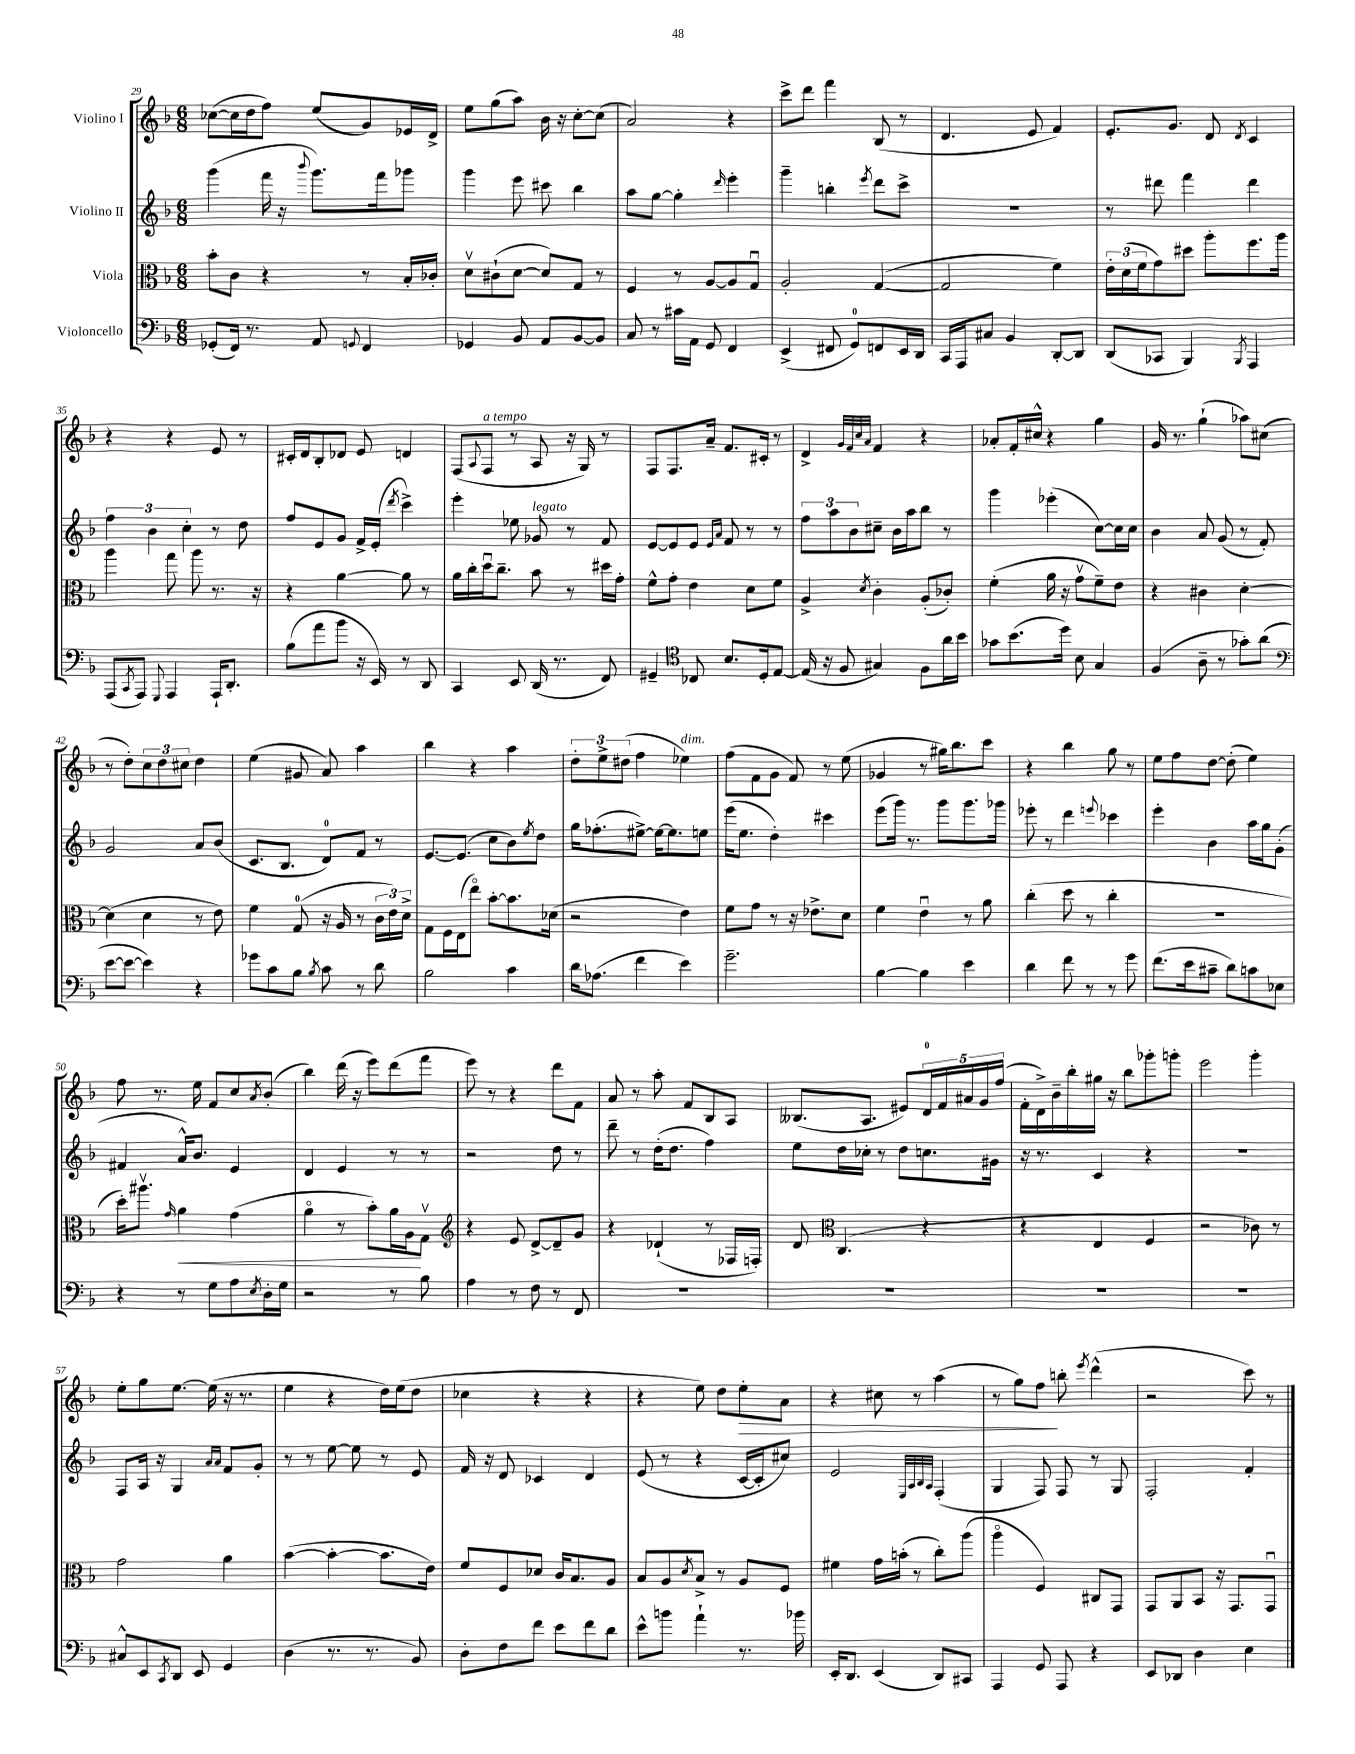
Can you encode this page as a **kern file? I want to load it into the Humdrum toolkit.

**kern	**kern	**kern	**kern
*staff4	*staff3	*staff2	*staff1
*clefF4	*clefC3	*clefG2	*clefG2
*k[b-]	*k[b-]	*k[b-]	*k[b-]
*M6/8	*M6/8	*M6/8	*M6/8
(8GG-'	8b-'	(4ggg	([8cc-
16FF)	8c	.	16cc-]
8.r	.	.	16dd
.	4r	16fff	8ff)
.	.	16r	.
.	.	8qqbbb-	.
8AA	.	8.ggg)	(8ee
8qqGG	.	.	.
4FF	8r	.	8g)
.	.	16fff	.
.	16B-'	8ggg-	16e-
.	16c-'	.	16d^
=	=	=	=
4GG-	8dv	4ggg	8ee
.	(8c#`	.	(8gg
8BB-	[8d	8eee	8aa)
8AA	8d])	8ccc#	16b-
.	.	.	16r
[8BB-	8G	4bb-	[8cc'
8BB-]	8r	.	(8cc]
=	=	=	=
8C	4F	8aa	2a)
8r	.	[8gg	.
16c#	8r	4gg']	.
16AA	.	.	.
8GG	[8A	.	.
.	.	16qqddd	.
4FF	8A]	4eee'	4r
.	8Gu	.	.
=	=	=	=
(4EE^	2A'	4ggg~	8ccc^
.	.	.	8ddd
8FF#	.	4bb'	4fff
8GG)	.	.	.
.	.	8qeee	.
8FF	([4G	8ddd	(8B-
16EE	.	8ccc^	8r
16DD	.	.	.
=	=	=	=
16CC	2G]	2.r	4.d
16AAA	.	.	.
8C#	.	.	.
4BB-	.	.	.
.	.	.	8e
[8DD'	4f)	.	4f)
8DD]	.	.	.
=	=	=	=
(8DD	24e'	8r	8.e'
.	(24d	.	.
.	24f	.	.
8CC-	8g)	8ddd#	.
.	.	.	8.g
4BBB-)	8dd#	4fff	.
.	8aa'	.	8d
8qBBB-	.	.	8qd
4AAA	8.ff	4ddd#	4c
.	16aa	.	.
=	=	=	=
(8AAA	4aa	6ff	4r
8qCC	.	.	.
8AAA)	.	.	.
.	.	6b-	.
8qqGGG	.	.	.
4AAA	8gg	.	4r
.	.	6cc'	.
.	8aa	.	.
16AAA`	8.r	8r	8e
8.DD'	.	.	.
.	.	8dd	8r
.	16r	.	.
=	=	=	=
(8B-	4r	8ff	16c#'
.	.	.	16d
8a	.	8e	8B-'
8b-	[4a	8g	8d-
16r	.	16f^	8e
16EE)	.	(16e'	.
.	.	8qddd	.
8r	8a]	4ccc^)	4d
8DD	8r	.	.
=	=	=	=
4CC	16a	4eee'	(8F
.	16cc'	.	.
.	.	.	8qqA
.	16ddu	.	8F
.	8.cc~	.	.
8EE	.	8ee-	8r
(16DD	8b-	8g-	8A
8.r	.	.	.
.	8r	8r	16r
.	.	.	16G)
8FF)	16dd#	8f	8r
.	16g'	.	.
=	=	=	=
4GG#~	8f^^	[8e	8F
.	8g'	8e]	8.F
*clefC4	*	*	*
8C-	4e	8e	.
.	.	.	16a~
.	.	16qqe	.
.	.	16qqa	.
8.B-	.	8f	8.f
.	8d	8r	.
16D'	.	.	16c#'
[8E	8f	8r	8r
=	=	=	=
(16E]	4A^	12ff	4d^
16r	.	.	.
.	.	12aa	.
8F	.	.	.
.	.	12b-	.
.	.	.	32qqg
.	.	.	32qqf
.	.	.	32qqcc
.	8qd	.	32qqa
4G#)	4c'	8cc#~	4f
.	.	16b-	.
.	.	16aa	.
8F	(8A'	8bb-	4r
16a	8c-')	8r	.
16b-	.	.	.
=	=	=	=
8g-	(4f'	4ggg	8a-'
(8.b-	.	.	16f'
.	.	.	16cc#^^
.	16a	(4eee-'	4r
16dd)	16r	.	.
8B-	8gv	.	.
4G	8f~)	[8cc)	4gg
.	8e	16cc]	.
.	.	16cc	.
=	=	=	=
(4F	4r	4b-	16g
.	.	.	8.r
8A~	4c#	8a	(4gg`
8r	.	(8g	.
8g-')	[4d'	8r	8aa-)
(8a	.	8f')	(8cc#
=	=	=	=
*clefF4	*	*	*
[8e	(4d]	2g	8r
8e_	.	.	8dd')
4e])	4d	.	12cc
.	.	.	12dd
.	.	.	12cc#
4r	8r	8a	4dd
.	8e)	(8b-	.
=	=	=	=
8g-	4f	8.c	(4ee
8c	.	.	.
.	.	8.B-	.
8B-	(8G	.	8g#
8qB-	.	.	.
8c	16r	8d)	8a)
.	16A	.	.
8r	8r	8f	4aa
8d	24c	8r	.
.	24e)	.	.
.	24d^	.	.
=	=	=	=
2B-	8G	[8.e	4bb-
.	16F	.	.
.	(16E	(8.e]	.
.	8eeo)	.	4r
.	[8b-'	8cc	.
4c	8.b-]	8b-)	4aa
.	.	8qee	.
.	.	8dd	.
.	(16d-	.	.
=	=	=	=
16d	2r	16gg	12dd'
(8.A-	.	(8.ff-'	.
.	.	.	12ee^
.	.	.	(12dd#
4f	.	[8ee#^)	4ff
.	.	16ee#_	.
.	.	8.ee#]	.
4e)	4e)	.	4ee-)
.	.	8ee	.
=	=	=	=
2.g~	8f	(16eee	(8ff
.	.	8.ee	.
.	8g	.	8f
.	8r	4dd')	8g
.	16r	.	8f)
.	8.e-^	.	.
.	.	4ccc#	8r
.	8d	.	(8ee
=	=	=	=
[4B-	4f	(8eee	4g-
.	.	16ggg)	.
.	.	8.r	.
4B-]	4eu	.	8r
.	.	8ggg	16gg#)
.	.	.	8.bb-
4e	8r	8.ggg	.
.	8a	.	8ccc
.	.	16ggg-	.
=	=	=	=
4d	(4cc'	8eee-'	4r
.	.	8r	.
8f	8dd	4ddd	4bb-
8r	8r	.	.
.	.	8qqeee	.
8r	4cc'	4ccc-	8gg
8g	.	.	8r
=	=	=	=
(8.f	2.r	4eee'	8ee
.	.	.	8ff
16e	.	.	.
8c#~	.	4b-	[8dd
8d)	.	.	(8dd']
8c	.	16aa	4ee)
.	.	16gg	.
8E-	.	(8g'	.
=	=	=	=
4r	16dd')	4f#	8ff
.	8.aa#v	.	.
.	.	.	8.r
.	16qqg	.	.
8r	4a	16a^^)	.
.	.	8.b-	16ee
8G	.	.	8f
8A	(4g	4e	8cc
8qE	.	.	8qa
16D'	.	.	(8b-'
16G	.	.	.
=	=	=	=
2r	4ao	4d	4bb-)
.	8r	4e	(16ddd
.	.	.	16r
.	8b-')	.	8eee)
8r	16a	8r	(8ddd
.	16A	.	.
8B-	8Gv	8r	8fff
=	=	=	=
*	*clefG2	*	*
4A	4r	2r	8eee)
.	.	.	8r
8r	8e	.	4r
8F	[8d^	.	.
8r	8d~]	8dd	8ddd
8FF	8g	8r	8f
=	=	=	=
2.r	4r	8ddd~	8a
.	.	8r	8r
.	(4d-`	(16dd'	8aa'
.	.	8.dd	.
.	.	.	8f
.	8r	4ff)	8B-
.	16F-	.	8A
.	16F')	.	.
=	=	=	=
2.r	8d	8ee	(8.B--
*	*clefC3	*	*
.	(4.C	16dd	.
.	.	16cc-'	8.A
.	.	8r	.
.	.	8dd	8e#)
.	4r	8.cc	20d
.	.	.	20f
.	.	.	20a#
.	.	.	20g
.	.	16g#	.
.	.	.	(20ff
=	=	=	=
2.r	4r	16r	16f'
.	.	8.r	16d^)
.	.	.	16b-~
.	.	.	16bb-'
.	4E	4c	16gg#
.	.	.	16r
.	.	.	8bb-
.	4F	4r	8ggg-'
.	.	.	8ggg'
=	=	=	=
2.r	2r	2.r	2eee
.	8c-)	.	4ggg'
.	8r	.	.
=	=	=	=
8C#^^	2g	8F	8ee'
8EE	.	16A	8gg
.	.	16r	.
8qCC	.	.	.
8DD	.	4G	[8.ee
8EE	.	.	.
.	.	.	(16ee]
.	.	16qqa	.
.	.	16qqa	.
4GG	4a	8f	16r
.	.	.	8.r
.	.	8g'	.
=	=	=	=
(4D	([4b-	8r	4ee
.	.	8r	.
8.r	4b-'_	[8ee	4r
.	.	8ee]	.
8.r	.	.	.
.	8.b-]	8r	16dd)
.	.	.	(16ee
8BB-)	.	8e	8dd
.	16e)	.	.
=	=	=	=
8D'	8f	16f	4cc-
.	.	16r	.
8F	8F	8d	.
8f	8d-	4c-	4r
8e	16c	.	.
.	8.B-	.	.
8f	.	4d	4r
8d	8A	.	.
=	=	=	=
8e^^	8B-	(8e	4r
8b	8A	8r	.
.	8qd	.	.
4a`	8B-^	4r	8ee)
.	8r	.	8dd
8.r	8A	[16c	8ee'
.	.	16c']	.
.	8F	8cc#)	8a
16b-	.	.	.
=	=	=	=
16EE'	4f#	2e	4r
8.DD	.	.	.
(4EE	16g	.	8cc#
.	(16b'	.	.
.	8r	.	8r
.	.	32qqE	.
.	.	32qqA	.
.	.	32qqB-	.
.	.	32qqA	.
8DD)	8cc')	(4F'	(4aa
8CC#	(8aa	.	.
=	=	=	=
4AAA	4aao	4G	8r
.	.	.	8gg)
8GG	4F)	8F)	8ff
8AAA	.	8F	8bb'
.	.	.	8qeee
4r	8C#	8r	(4ddd^^
.	8GG	8G	.
=	=	=	=
8EE	8GG	2F'	2r
8DD-	8AA	.	.
4D	8BB-	.	.
.	16r	.	.
.	8.GG	.	.
4E	.	4f'	8ccc)
.	8GGu	.	8r
==	==	==	==
*-	*-	*-	*-
